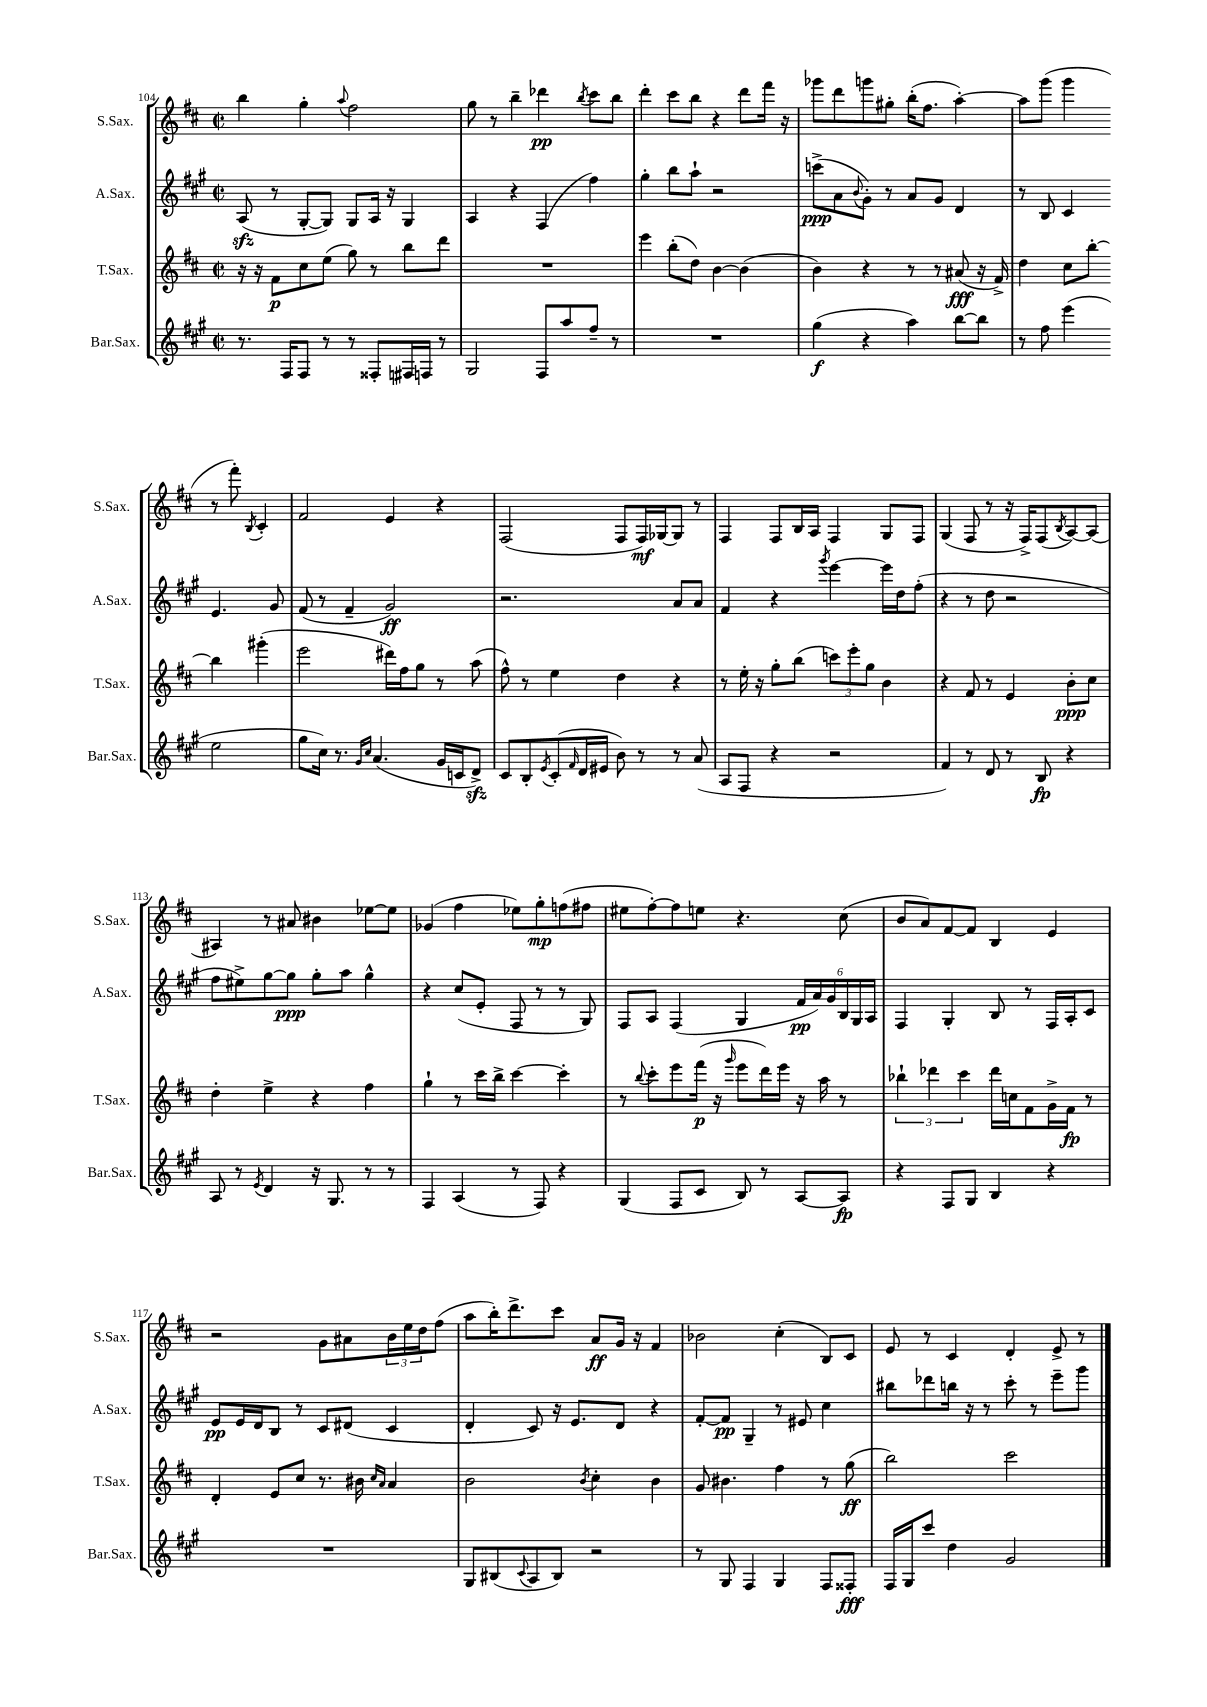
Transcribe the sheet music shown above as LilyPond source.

<<
\new StaffGroup <<
\new Staff = "s0" \with { instrumentName = "S.Sax." shortInstrumentName = "S.Sax." } {
    \clef treble \key d \major \defaultTimeSignature \time 2/2
    b''4 g''4-. \appoggiatura { a''8 } fis''2 |
    g''8 r8 b''4-- des'''4\pp \acciaccatura { b''8 } cis'''8 b''8 |
    d'''4-. cis'''8 b''8 r4 d'''8 fis'''16 r16 |
    ges'''8 d'''8 g'''8 gis''8-. b''16-.( fis''8. a''4~-.) |
    a''8 g'''8( g'''4 r8 fis'''8-.) \acciaccatura { b8 } cis'4-. |
    fis'2 e'4 r4 |
    fis2( fis8 fis16\mf) ges16~ ges8 r8 |
    fis4 fis8 b16 a16 fis4 g8 fis8 |
    g4( fis8 r8 r16 fis16->) fis8( \acciaccatura { b8 } a8~) a8( |
    ais4) r8 ais'8 bis'4 ees''8~ ees''8 |
    ges'4( fis''4 ees''8) g''8-.\mp f''8( fis''8 |
    eis''8 fis''8~-.) fis''8 e''8 r4. cis''8( |
    b'8 a'8) fis'8~ fis'8 b4 e'4 |
    r2 g'8 ais'8 \tuplet 3/2 { b'16 e''16 d''16 } fis''8( |
    a''8 b''16-.) d'''8.-> cis'''8 a'8\ff g'16 r16 fis'4 |
    bes'2 cis''4-.( b8) cis'8 |
    e'8 r8 cis'4 d'4-. e'8-> r8 \bar "|." |
}
\new Staff = "s1" \with { instrumentName = "A.Sax." shortInstrumentName = "A.Sax." } {
    \clef treble \key a \major \defaultTimeSignature \time 2/2
    a8\sfz( r8 gis8~-. gis8) gis8 a16 r16 gis4 |
    a4 r4 fis4( fis''4) |
    gis''4-. b''8 a''8-! r2 |
    c'''8->\ppp( a'8 \appoggiatura { b'8 } gis'8-.) r8 a'8 gis'8 d'4 |
    r8 b8 cis'4 e'4. gis'8 |
    fis'8( r8 fis'4-- gis'2\ff) |
    r2. a'8 a'8 |
    fis'4 r4 \acciaccatura { gis'''8 } e'''4~ e'''16 d''16 fis''8-.( |
    r4 r8 d''8 r2 |
    fis''8 eis''8->) gis''8~ gis''8\ppp gis''8-. a''8 gis''4-^ |
    r4 cis''8( e'8-. fis8 r8 r8 gis8) |
    fis8 a8 fis4( gis4 \tuplet 6/4 { fis'16\pp a'16) gis'16 b16 gis16 a16 } |
    fis4 gis4-. b8 r8 fis16 a16-. cis'8 |
    e'8\pp e'16 d'16 b8 r8 cis'8 dis'8( cis'4 |
    d'4-. cis'8) r16 e'8. d'8 r4 |
    fis'8~-. fis'8\pp gis4-- r8 eis'8 cis''4 |
    bis''8 des'''8 b''16 r16 r8 cis'''8-. r8 e'''8-- gis'''8 \bar "|." |
}
\new Staff = "s2" \with { instrumentName = "T.Sax." shortInstrumentName = "T.Sax." } {
    \clef treble \key d \major \defaultTimeSignature \time 2/2
    r16 r16 fis'8\p cis''8 e''8( g''8) r8 b''8 d'''8 |
    R1 |
    e'''4 b''8-.( d''8) b'4~ b'4( |
    b'4) r4 r8 r8 ais'8\fff( r16 fis'16->) |
    d''4 cis''8 b''8~-. b''4 gis'''4-.( |
    e'''2 dis'''16) fis''16 g''8 r8 a''8( |
    fis''8-^) r8 e''4 d''4 r4 |
    r8 e''16-. r16 g''8-. b''8( \tuplet 3/2 { c'''8) e'''8-. g''8 } b'4 |
    r4 fis'8 r8 e'4 b'8-.\ppp cis''8 |
    d''4-. e''4-> r4 fis''4 |
    g''4-! r8 cis'''16 b''16-> cis'''4~ cis'''4-. |
    r8 \appoggiatura { b''8 } cis'''8-. e'''8 fis'''16\p( r16 \grace { g'''16 } e'''8 d'''16) e'''16 r16 a''16 r8 |
    \tuplet 3/2 { bes''4-! des'''4 cis'''4 } des'''16 c''16 fis'8 g'16-> fis'16\fp r8 |
    d'4-. e'8 cis''8 r8. bis'16 \grace { cis''16 a'16 } a'4 |
    b'2 \acciaccatura { b'8 } cis''4-. b'4 |
    g'8 bis'4. fis''4 r8 g''8\ff( |
    b''2) cis'''2 \bar "|." |
}
\new Staff = "s3" \with { instrumentName = "Bar.Sax." shortInstrumentName = "Bar.Sax." } {
    \clef treble \key a \major \defaultTimeSignature \time 2/2
    r8. fis16 fis8 r8 r8 fisis8-. fis16 f16 r8 |
    gis2 fis8 a''8 fis''8-- r8 |
    R1 |
    gis''4\f( r4 a''4) b''8~ b''8 |
    r8 fis''8 e'''4( e''2 |
    gis''8 cis''16) r8. \grace { gis'16 cis''16 } a'4.( gis'16 c'16 d'8->\sfz) |
    cis'8 b8-. \acciaccatura { e'8 } cis'8-.( \grace { fis'16 } d'16 eis'16 b'8) r8 r8 a'8( |
    a8 fis8 r4 r2 |
    fis'4) r8 d'8 r8 b8\fp r4 |
    a8 r8 \acciaccatura { e'8 } d'4 r16 gis8. r8 r8 |
    fis4 a4( r8 fis8) r4 |
    gis4( fis8 cis'8 b8) r8 a8~ a8\fp |
    r4 fis8 gis8 b4 r4 |
    R1 |
    gis8 bis8( \appoggiatura { cis'8 } a8 bis8) r2 |
    r8 gis8 fis4 gis4 fis8 fisis8-.\fff |
    fis16 gis16 cis'''8 d''4 gis'2 \bar "|." |
}
>>
>>
\layout { \context { \Score currentBarNumber = #104 } }
